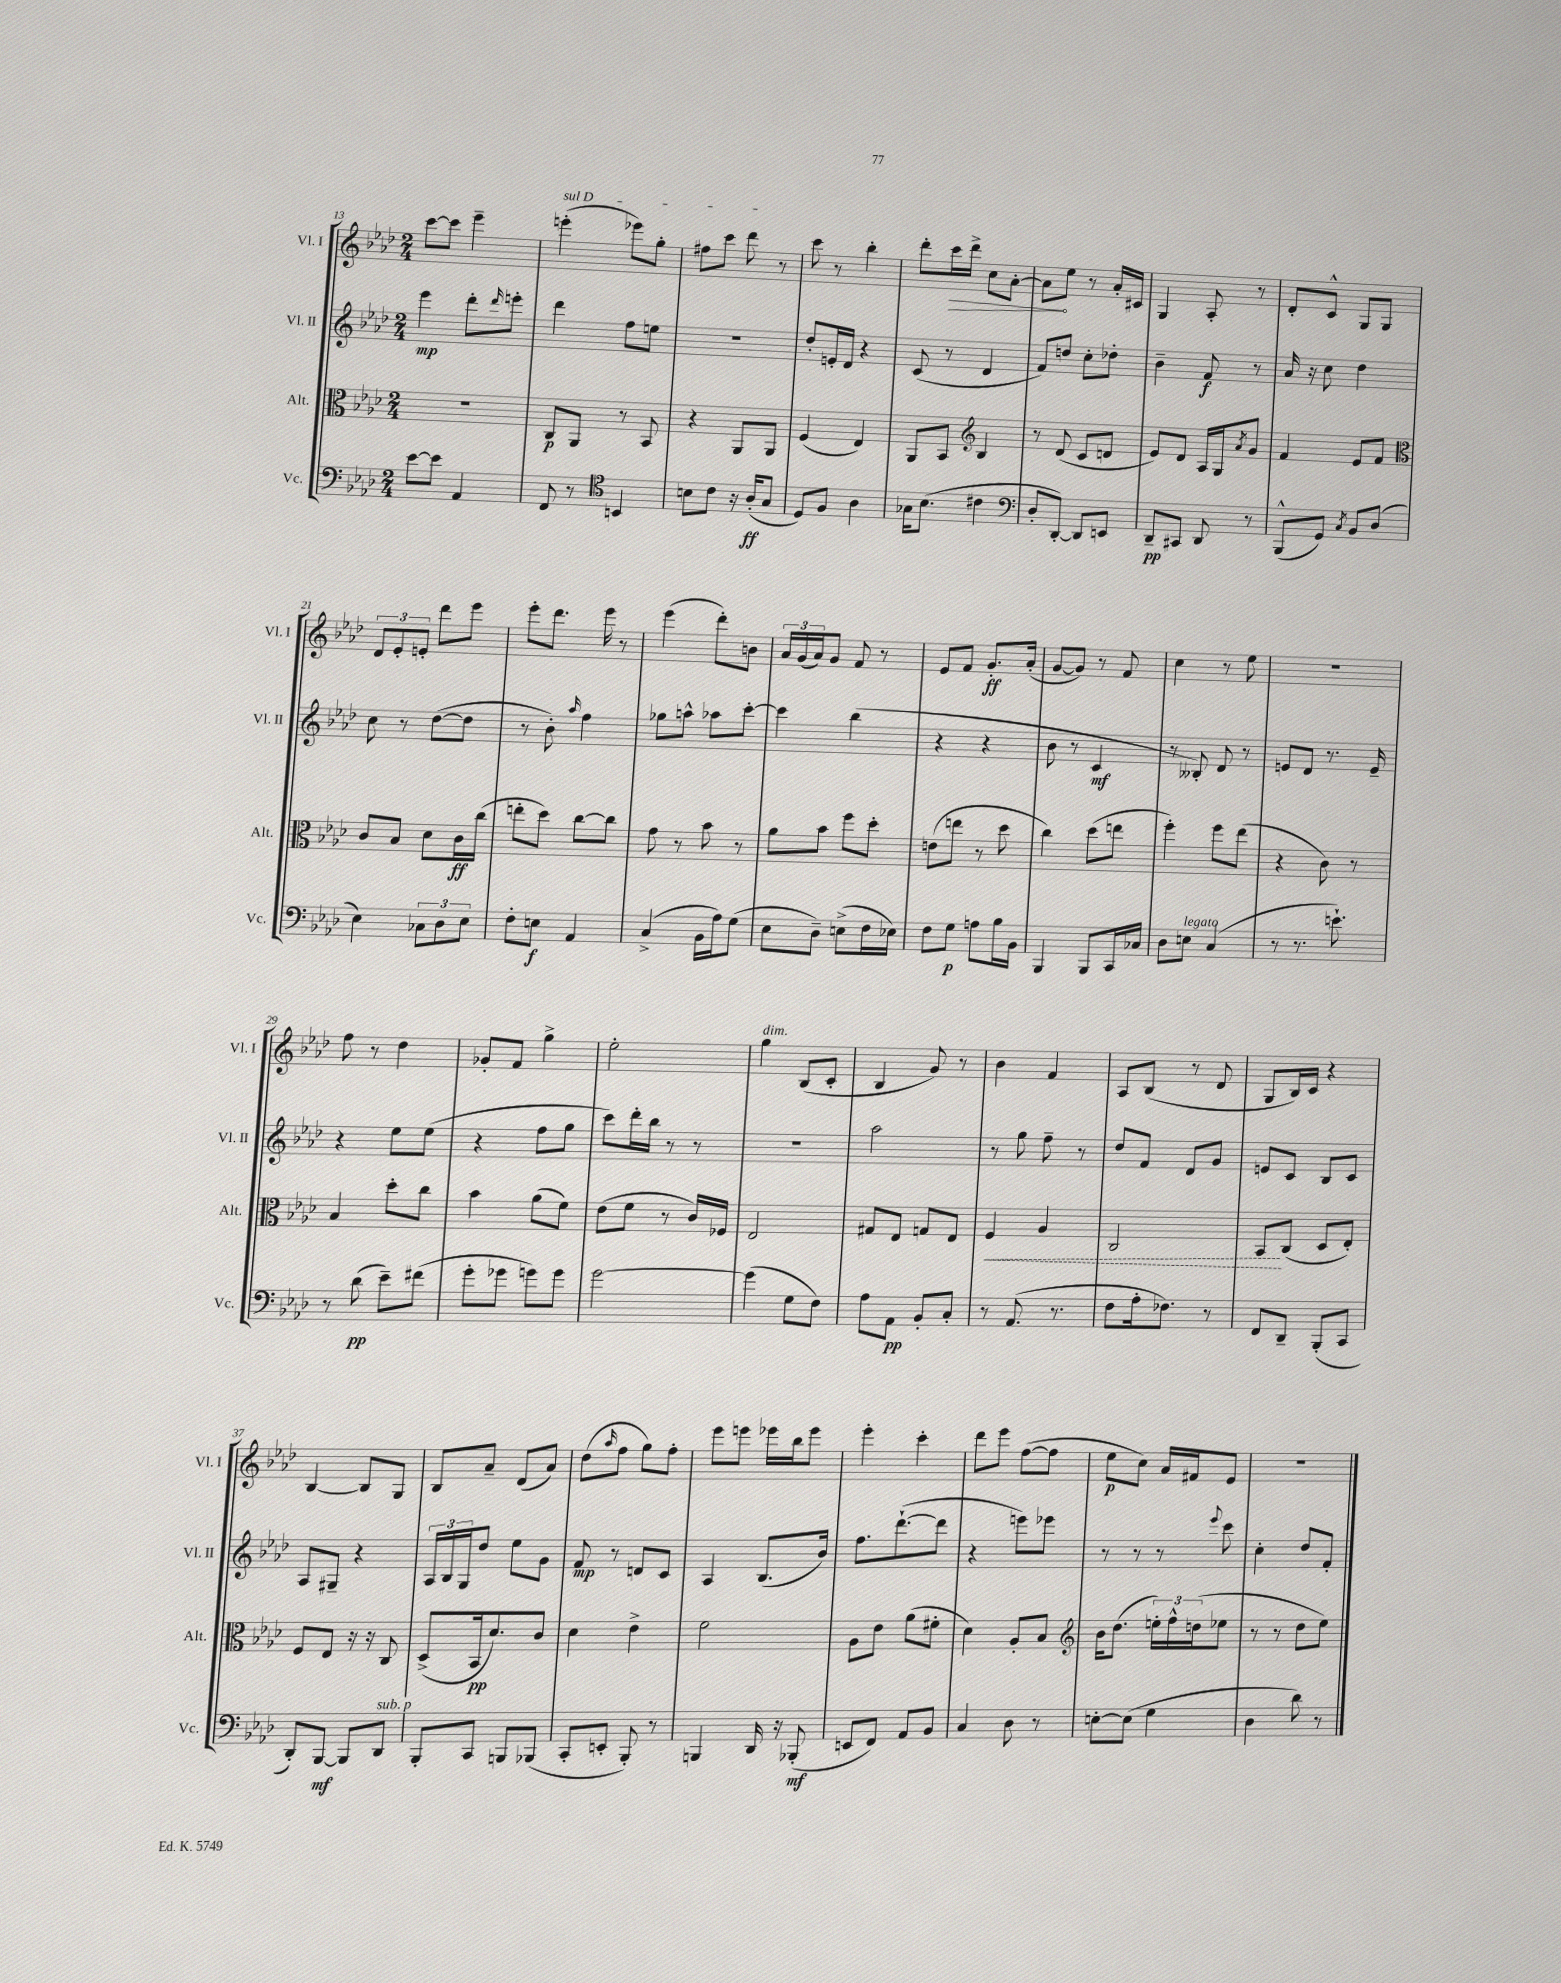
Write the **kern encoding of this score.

**kern	**kern	**kern	**kern
*staff4	*staff3	*staff2	*staff1
*clefF4	*clefC3	*clefG2	*clefG2
*k[b-e-a-d-]	*k[b-e-a-d-]	*k[b-e-a-d-]	*k[b-e-a-d-]
*M2/4	*M2/4	*M2/4	*M2/4
[8e-\L	2r	4eee-\	[8ccc\L
8e-\]J	.	.	8ccc\]J
4AA-/	.	8ddd-'\L	4eee-~\
.	.	16qqddd-/	.
.	.	8eee'\J	.
=	=	=	=
8FF/	8C/L	4ddd-\	(4eee'\
8r	8AA-/J	.	.
*clefC4	*	*	*
4BB/	8r	8ff\L	8eee-\L)
.	8BB-/	8ee\J	8gg'\J
=	=	=	=
8B\L	4r	2r	8ff#\L
8c\J	.	.	8ccc\J
16r	8AA-/L	.	8ddd-\
(16A-'/LK	.	.	.
8G/J	8AA-/J	.	8r
=	=	=	=
8D-/L)	(4F/	8dd-'/L	8ccc\
8F/J	.	16e'/L	8r
.	.	16d-/JJ	.
4A-\	4E-/)	4r	4bb-'\
=	=	=	=
16G-\LK	8AA-/L	(8c/	8ddd-'\L
(8.B-\J	.	.	.
.	8BB-/J	8r	16ccc\L
.	.	.	16ddd-^\JJ
*	*clefG2	*	*
4c#\	4B-/	4d-/	8cc\L
.	.	.	[8a-'\J
=	=	=	=
*clefF4	*	*	*
8D-'/L	8r	8f/L)	8a-\]L
[8DD-'/J)	(8d-/	8dd/J	8ee-\J
8DD-/]L	8c/L	8cc'\L	8r
8EE/J	8d/J	8dd-'\J	16a-'/LL
.	.	.	16c#/JJ
=	=	=	=
8DD-~/L	8e-/L)	4b-~\	4G/
8CC#/J	8d-/J	.	.
8DD-/	16A-/LL	8f/	8A-'/
.	16G/J	.	.
.	8qa-/	.	.
8r	8g/J	8r	8r
=	=	=	=
(8BBB-^^/L	4f/	16a-/	8d-'/L
.	.	16r	.
8GG/J)	.	8cc\	8c^^/J
8qC/	.	.	.
8BB-/L	8e-/L	4dd-\	8G/L
(8D-/J	8f/J	.	8G/J
=	=	=	=
*	*clefC3	*	*
4E-\)	8c/L	8cc\	12d-/L
.	.	.	12e-'/
.	8B-/J	8r	.
.	.	.	12e'/J
12C-\L	8d-\L	([8dd-\L	8ddd-\L
12D-\	.	.	.
.	16c\L	8dd-\]J	8eee-\J
12E-\J	.	.	.
.	(16cc\JJ	.	.
=	=	=	=
8F'\L	8ee'\L	8r	8eee-'\L
8E\J	8dd-\J)	8b-'\)	8.ddd-\J
.	.	16qqaa-/	.
4AA-/	[8cc\L	4ff\	.
.	.	.	16eee-\
.	8cc\]J	.	8r
=	=	=	=
(4C^/	8g\	8gg-\L	(4eee-\
.	8r	8aa^^\J	.
16BB-\LL	8b-\	8aa-\L	8ddd-'\L)
16A-\J)	.	.	.
(8G\J	8r	[8ccc'\J	8b\J
=	=	=	=
8E-\L	8a-\L	4ccc\]	24a-/LL
.	.	.	(24g/
.	.	.	24a-/J)
8D-~\J)	8b-\J	.	8g/J
(8E^\L	8ff\L	(4bb-\	8f/
16F\L	8dd-'\J	.	8r
16E-\JJ)	.	.	.
=	=	=	=
8F\L	(8e\L	4r	8e-/L
8G\J	8ee\J	.	8f/J
8A\L	8r	4r	8.g'/L
16B-\L	8dd-\	.	.
16BB-\JJ	.	.	(16a-'/Jk
=	=	=	=
4BBB-/	4cc\)	8b-\	[8g/L
.	.	8r	8g/]J)
8BBB-/L	(8dd-\L	4c/	8r
16CC/L	8ee\J	.	8f/
16C-/JJ	.	.	.
=	=	=	=
8D-\L	4ff'\)	8r	4cc\
8E\J	.	8B--'/)	.
(4C/	8ff\L	8d-/	8r
.	(8ee-\J	8r	8ee-\
=	=	=	=
8r	4r	8e/L	2r
8.r	.	8d-/J	.
.	8c\)	8.r	.
8.e`\)	.	.	.
.	8r	.	.
.	.	16e~/	.
=	=	=	=
8r	4B-/	4r	8ff\
(8d-\	.	.	8r
8e-~\L)	8dd-'\L	8ee-\L	4dd-\
(8f#\J	8cc\J	(8ee-\J	.
=	=	=	=
8g'\L	4b-\	4r	8g-'/L
8g-\J	.	.	8f/J
8g\L)	(8a-\L	8ff\L	4gg^\
8g\J	8f\J)	8gg\J	.
=	=	=	=
[2g\	(8e-\L	8ccc\L)	2ee-'\
.	8f\J	16ddd-'\L	.
.	.	16bb-\JJ	.
.	8r	8r	.
.	16c/LL)	8r	.
.	16F-/JJ	.	.
=	=	=	=
(4g\]	2E-/	2r	4gg\
8G\L	.	.	(8B-/L
8F\J)	.	.	8c'/J
=	=	=	=
8A-\L	8G#/L	2aa-\	4B-/
8AA-\J	8E-/J	.	.
8BB-'/L	8G/L	.	8g/)
8C'/J	8E-/J	.	8r
=	=	=	=
8r	4F/	8r	4b-\
(8.AA-/	.	8gg\	.
.	4A-/	8ff~\	4f/
8.r	.	.	.
.	.	8r	.
=	=	=	=
8F\L	2C/	8dd-/L	8A-/L
16A-'\k	.	8f/J	(8B-/J
8.F-\J)	.	.	.
.	.	8d-/L	8r
8r	.	8g/J	8d-/
=	=	=	=
8FF/L	8BB-/L	8e/L	8G/L
8DD-~/J	(8C/J	8c/J	16B-/L)
.	.	.	16c/JJ
(8BBB-'/L	8D-/L	8B-/L	4r
8CC/J	8E-'/J)	8c/J	.
=	=	=	=
8DD-'/L)	8F/L	8A-/L	[4B-/
[8BBB-/J	8E-/J	8G#~/J	.
8BBB-/]L	16r	4r	8B-/]L
.	16r	.	.
8DD-/J	8C/	.	8G/J
=	=	=	=
8BBB-'/L	(8D-^/L	24A-/LL	8B-/L
.	.	24B-/	.
.	.	24G/J	.
8CC/J	16BB-/k	8dd-/J	8a-~/J
.	8.d-/)	.	.
8BBB/L	.	8ee-\L	(8d-/L
(8BBB-/J	8c/J	8g\J	8a-/J)
=	=	=	=
8CC'/L	4d-\	8f/	(8dd-\L
.	.	.	16qqaa-/
8EE'/J	.	8r	8ff\J
8BBB-'/)	4e-^\	8d/L	8gg\L)
8r	.	8c/J	8ff'\J
=	=	=	=
4BBB/	2f\	4A-/	8eee-\L
.	.	.	8eee\J
16DD-/	.	(8.B-/L	16eee-\LL
16r	.	.	16bb-\J
(8BBB-'/	.	.	8eee-\J
.	.	16b-/Jk)	.
=	=	=	=
8EE/L	8A-\L	8.ff\L	4eee-'\
8FF/J)	8e-\J	.	.
.	.	([8.ddd-`\	.
8AA-/L	(8a-\L	.	4ccc'\
8BB-/J	8f#'\J	8ddd-\]J	.
=	=	=	=
4C/	4d-\)	4r	8ddd-\L
.	.	.	8eee-\J
8D-\	8A-'/L	8eee\L)	([8ff\L
8r	8B-/J	8eee-\J	8ff\]J
=	=	=	=
*	*clefG2	*	*
[8E'\L	16b-\LK	8r	8ee-\L
.	(8.dd-\J	.	.
(8E\]J	.	8r	8cc\J)
4G\	24ee'\LL)	8r	16a-/LL
.	24ff^^\	.	.
.	.	.	16f#/J
.	(24dd\J	.	.
.	.	8qqeee-/	.
.	8ee-\J	8ccc\	8e-/J
=	=	=	=
4D-\	8r	4cc'\	2r
.	8r	.	.
8d-\)	8dd-\L	8dd-/L	.
8r	8ee-\J)	8f'/J	.
==	==	==	==
*-	*-	*-	*-
